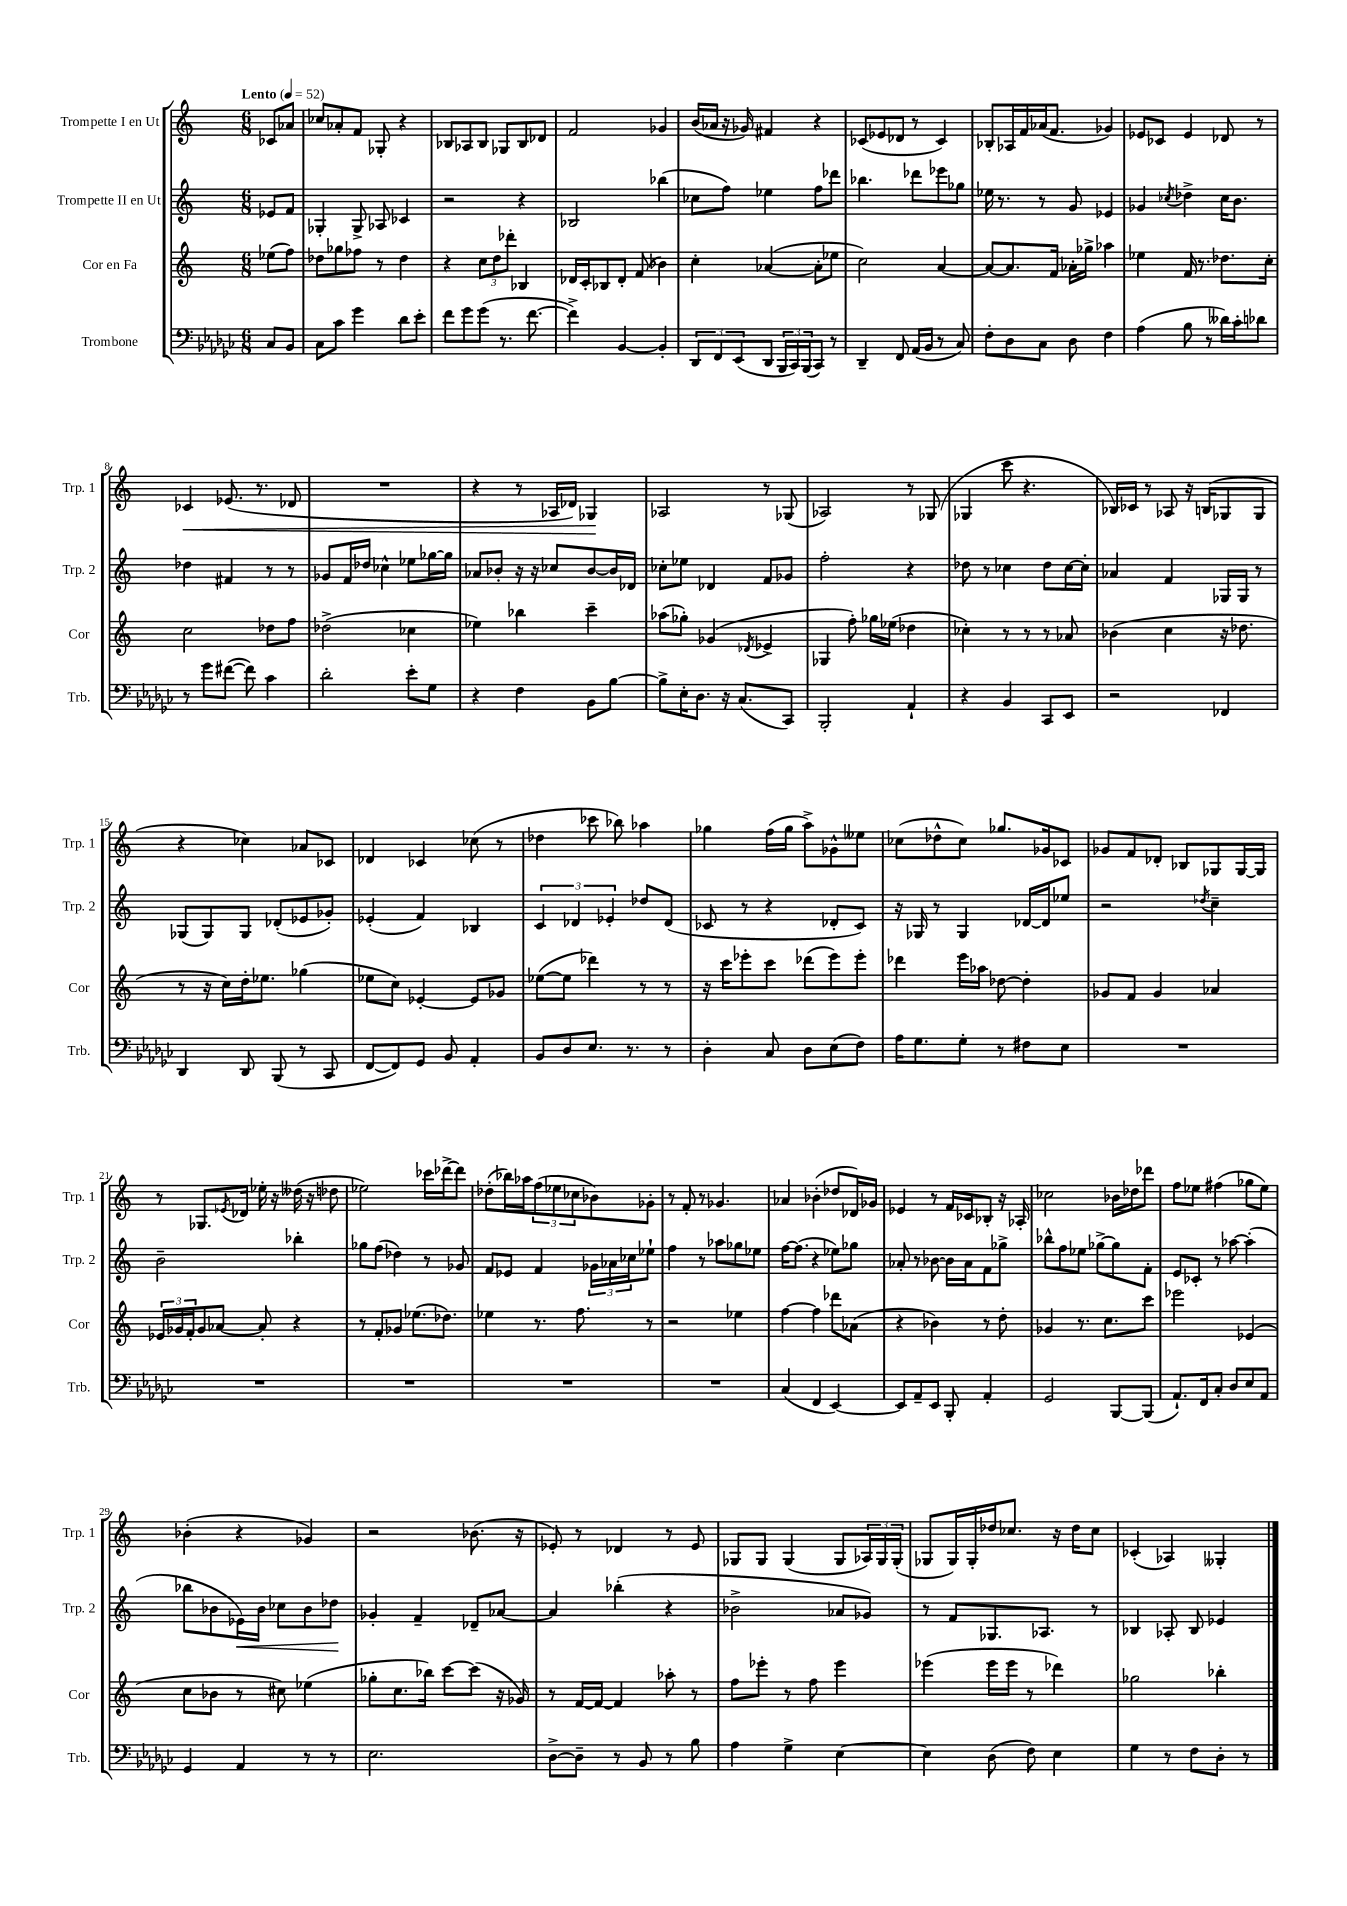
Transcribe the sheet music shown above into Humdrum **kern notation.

**kern	**kern	**kern	**kern
*staff4	*staff3	*staff2	*staff1
*clefF4	*clefG2	*clefG2	*clefG2
*k[b-e-a-d-g-c-]	*k[]	*k[]	*k[]
*M6/8	*M6/8	*M6/8	*M6/8
*MM52	*MM52	*MM52	*MM52
8C-	(8ee-	8e-	8c-
8BB-	8ff)	8f	8a-
=	=	=	=
8C-	8dd-	4G-'	8cc-
8c-	8gg-	.	8a-'
4g-	8ff-	8G-^	8f
.	8r	8A-	8G-'
8d-	4dd-	4c-	4r
8e-'	.	.	.
=	=	=	=
8f	4r	2r	8B-
8g-	.	.	8A-
(8g-	12cc	.	8B-
.	12dd	.	.
8.r	.	.	8G-
.	12ddd-'	.	.
.	4B-	4r	8B-
[8.f	.	.	.
.	.	.	8d-
=	=	=	=
4f^])	16d-	2B-	2f
.	16c'	.	.
.	8B-	.	.
[4BB-	8d-'	.	.
.	(8f	.	.
4BB-']	4b-)	(4bb-	4g-
=	=	=	=
12DD-	4cc'	8cc-	(16b
.	.	.	16a-
12FF	.	.	.
.	.	8ff)	16r
(12EE-	.	.	.
.	.	.	16g-)
8DD-	([4a-	4ee-	4f#
24BBB-	.	.	.
24CC-)	.	.	.
(24BBB-	.	.	.
8CC-)	8a-']	8ff	4r
8r	8ee-	8ddd-	.
=	=	=	=
4DD-~	2cc)	4.bb-	(8c-
.	.	.	8e-
8FF	.	.	8d-
(16AA-	.	8ddd-	8r
16BB-	.	.	.
8r	[4a	8eee-	4c-)
8C-)	.	8gg-	.
=	=	=	=
8F'	8a_	16ee-	8B-'
.	.	8.r	.
8D-	8.a]	.	16A-
.	.	.	16f
8C-	.	8r	(16a-
.	16f	.	8.f
8D-	16a-'	8g	.
.	16gg-^	.	.
4F	4aa-	4e-	4g-)
=	=	=	=
(4A-	4ee-	4g-	8e-
.	.	.	8c-
.	.	8qcc-	.
8B-	16f	4dd-^	4e-
.	8.r	.	.
8r	.	.	.
16d--)	8.dd-	16cc-	8d-
16c-'	.	8.b	.
8d-	.	.	8r
.	16cc'	.	.
=	=	=	=
8r	2cc	4dd-	4c-
8g-	.	.	.
([8f#	.	4f#	(8.e-
8f#])	.	.	.
.	.	.	8.r
4c-	8dd-	8r	.
.	8ff	8r	8d-
=	=	=	=
2d-'	(2dd-^	8g-	2.r
.	.	16f	.
.	.	16dd-	.
.	.	4cc-^^	.
8e-'	4cc-	8ee-	.
8G-	.	[16gg-	.
.	.	16gg-]	.
=	=	=	=
4r	4ee-)	8a-	4r
.	.	8b-'	.
4F	4bb-	16r	8r
.	.	16r	.
.	.	8cc-	16A-
.	.	.	16d-)
8BB-	4ccc~	[8b-	4G-
[8B-	.	16b-]	.
.	.	16d-	.
=	=	=	=
8B-^]	(8aa-	8cc-'	2A-
16E-'	8gg-')	8ee-	.
8.D-	.	.	.
.	(4g-	4d-	.
16r	.	.	.
(8.C-	.	.	.
.	8qd-	.	.
.	4e-^	8f	8r
8CC-)	.	8g-	(8G-
=	=	=	=
2BBB-'	4G-	2ff'	2A-)
.	8ff')	.	.
.	16gg-	.	.
.	(16ee-	.	.
4AA-`	4dd-	4r	8r
.	.	.	(8G-
=	=	=	=
4r	4cc-')	8dd-	4G-
.	.	8r	.
4BB-	8r	4cc-	8ccc
.	8r	.	4.r
8CC-	8r	8dd-	.
8EE-	8a-	[16cc-	.
.	.	16cc-']	.
=	=	=	=
2r	(4b-	4a-	16B-)
.	.	.	16c-
.	.	.	8r
.	4cc	4f	8A-
.	.	.	16r
.	.	.	(16B
4FF-	16r	16G-	8G-
.	8.dd-	16G-	.
.	.	8r	8G-
=	=	=	=
4DD-	8r	(8G-	4r
.	16r	8G-)	.
.	16cc)	.	.
8DD-	16dd'	8G-	4cc-)
.	8.ee-	.	.
(8BBB-	.	(8d-'	.
8r	(4gg-	8e-	8a-
8CC-	.	8g-')	8c-
=	=	=	=
[8FF	8ee-	(4e-'	4d-
8FF])	8cc)	.	.
8GG-	[4e-'	4f)	4c-
8BB-	.	.	.
4AA-'	8e-]	4B-	(8cc-
.	8g-	.	8r
=	=	=	=
8BB-	([8ee-	6c	4dd-
8D-	8ee-]	.	.
.	.	6d-	.
8.E-	4ddd-)	.	8ccc-
.	.	6e-'	.
.	.	.	8bb-)
8.r	.	.	.
.	8r	8dd-	4aa-
8r	8r	(8d-	.
=	=	=	=
4D-'	16r	8c-	4gg-
.	16ccc	.	.
.	8eee-'	8r	.
8C-	8ccc	4r	(16ff
.	.	.	16gg-
8D-	(8ddd-	.	8aa^)
(8E-	8eee-)	8d-'	8g-^^
8F)	8eee-'	8c-)	8ee--
=	=	=	=
16A-	4ddd-	16r	(8cc-
8.G-	.	16G-	.
.	.	8r	8dd-^^
8G-'	16eee	4G-	8cc-)
.	16aa-	.	.
8r	[8dd-	.	8.gg-
8F#	4dd-']	[16d-	.
.	.	16d-]	16g-
8E-	.	8ee-	8c-
=	=	=	=
2.r	8g-	2r	8g-
.	8f	.	8f
.	4g-	.	8d-'
.	.	.	8B-
.	.	8qdd-	.
.	4a-	4cc~	8G-
.	.	.	[16G-
.	.	.	16G-]
=	=	=	=
2.r	24e-	2b~	8r
.	24g-	.	.
.	24f'	.	.
.	8g-	.	8.G-
.	[8a-	.	.
.	.	.	8qe-
.	.	.	16d-
.	8a-']	.	16ee-'
.	.	.	16r
.	4r	4bb-'	(16dd--
.	.	.	16r
.	.	.	8dd-
=	=	=	=
2.r	8r	8gg-	2ee-)
.	8f'	(8ff	.
.	8g-	4dd-)	.
.	(8.ee-	.	.
.	.	8r	16ccc-
.	8.dd-)	.	[16ddd-^
.	.	8g-	8ddd-]
=	=	=	=
2.r	4ee-	8f	(8dd-'
.	.	8e-	16bb-)
.	.	.	16aa-
.	8.r	4f	(12ff
.	.	.	12ee-
.	.	.	12cc-
.	8.ff	.	.
.	.	24g-	8b-)
.	.	24a-	.
.	.	24cc-	.
.	8r	8ee-`	8g-'
=	=	=	=
2.r	2r	4ff	8r
.	.	.	8f'
.	.	8r	8r
.	.	8aa-	4.g-
.	4ee-	8gg-	.
.	.	8ee-	.
=	=	=	=
(4C-	[4ff	[16ff	4a-
.	.	(8.ff]	.
4FF	4ff]	4r	(4b-'
[4EE-)	8ddd-	8ee-)	8dd-
.	(8a-	8gg-	16d-)
.	.	.	16g-
=	=	=	=
8EE-]	4r	8a-'	4e-
8AA-~	.	8r	.
8EE-	4b-)	[8b-	8r
8BBB-'	.	16b-]	16f
.	.	16a-	16c-
4AA-'	8r	8f	8B-'
.	8dd'	8gg-^	16r
.	.	.	16A-'
=	=	=	=
2GG-	4g-	8bb-^^	2cc-
.	.	8ff	.
.	8.r	8ee-	.
.	.	[8gg-^	.
.	8.cc	.	.
[8BBB-	.	8gg-]	16b-
.	.	.	16dd-
(8BBB-]	8ccc	8f'	8ddd-
=	=	=	=
8.AA-`)	2eee-	8e	8ff
.	.	8c-'	8ee-
16FF	.	.	.
8C-'	.	8r	(4ff#
8D-	.	[8aa-	.
8E-	(4e-	(4aa-']	8gg-
8AA-	.	.	8ee-)
=	=	=	=
4GG-	8cc	8bb-	(4b-'
.	8b-	8b-	.
4AA-	8r	16e-)	4r
.	.	16b-	.
.	8cc#)	8cc-	.
8r	(4ee-	8b-	4g-)
8r	.	8dd-	.
=	=	=	=
2.E-	8gg-'	4g-'	2r
.	8.cc	.	.
.	.	4f~	.
.	16bb-)	.	.
.	[8ccc	.	.
.	(8ccc]	8d-~	(8.b-
.	16r	[8a-	.
.	16g-)	.	16r
=	=	=	=
[8D-^	8r	4a-]	8e-')
8D-~]	[16f	.	8r
.	16f_	.	.
8r	4f]	(4bb-'	4d-
8BB-	.	.	.
8r	8aa-'	4r	8r
8B-	8r	.	8e-
=	=	=	=
4A-	8ff	2b-^	8G-
.	8eee-'	.	8G-
4G-^	8r	.	(4G-
.	8ff	.	.
[4E-	4eee-	8a-	8G-
.	.	8g-)	24A-)
.	.	.	24G-
.	.	.	(24G-'
=	=	=	=
4E-]	(4eee-	8r	8G-
.	.	8f	16G-)
.	.	.	16G-'
(8D-	16eee-	8.G-	16dd-
.	16eee-	.	8.cc-
8F)	8r	.	.
.	.	8.A-	.
4E-	4ddd-)	.	16r
.	.	.	16dd-
.	.	8r	8cc-
=	=	=	=
4G-	2gg-	4B-	(4c-'
8r	.	8A-'	4A-)
8F	.	8B-	.
8D-'	4bb-'	4e-	4G--'
8r	.	.	.
==	==	==	==
*-	*-	*-	*-
